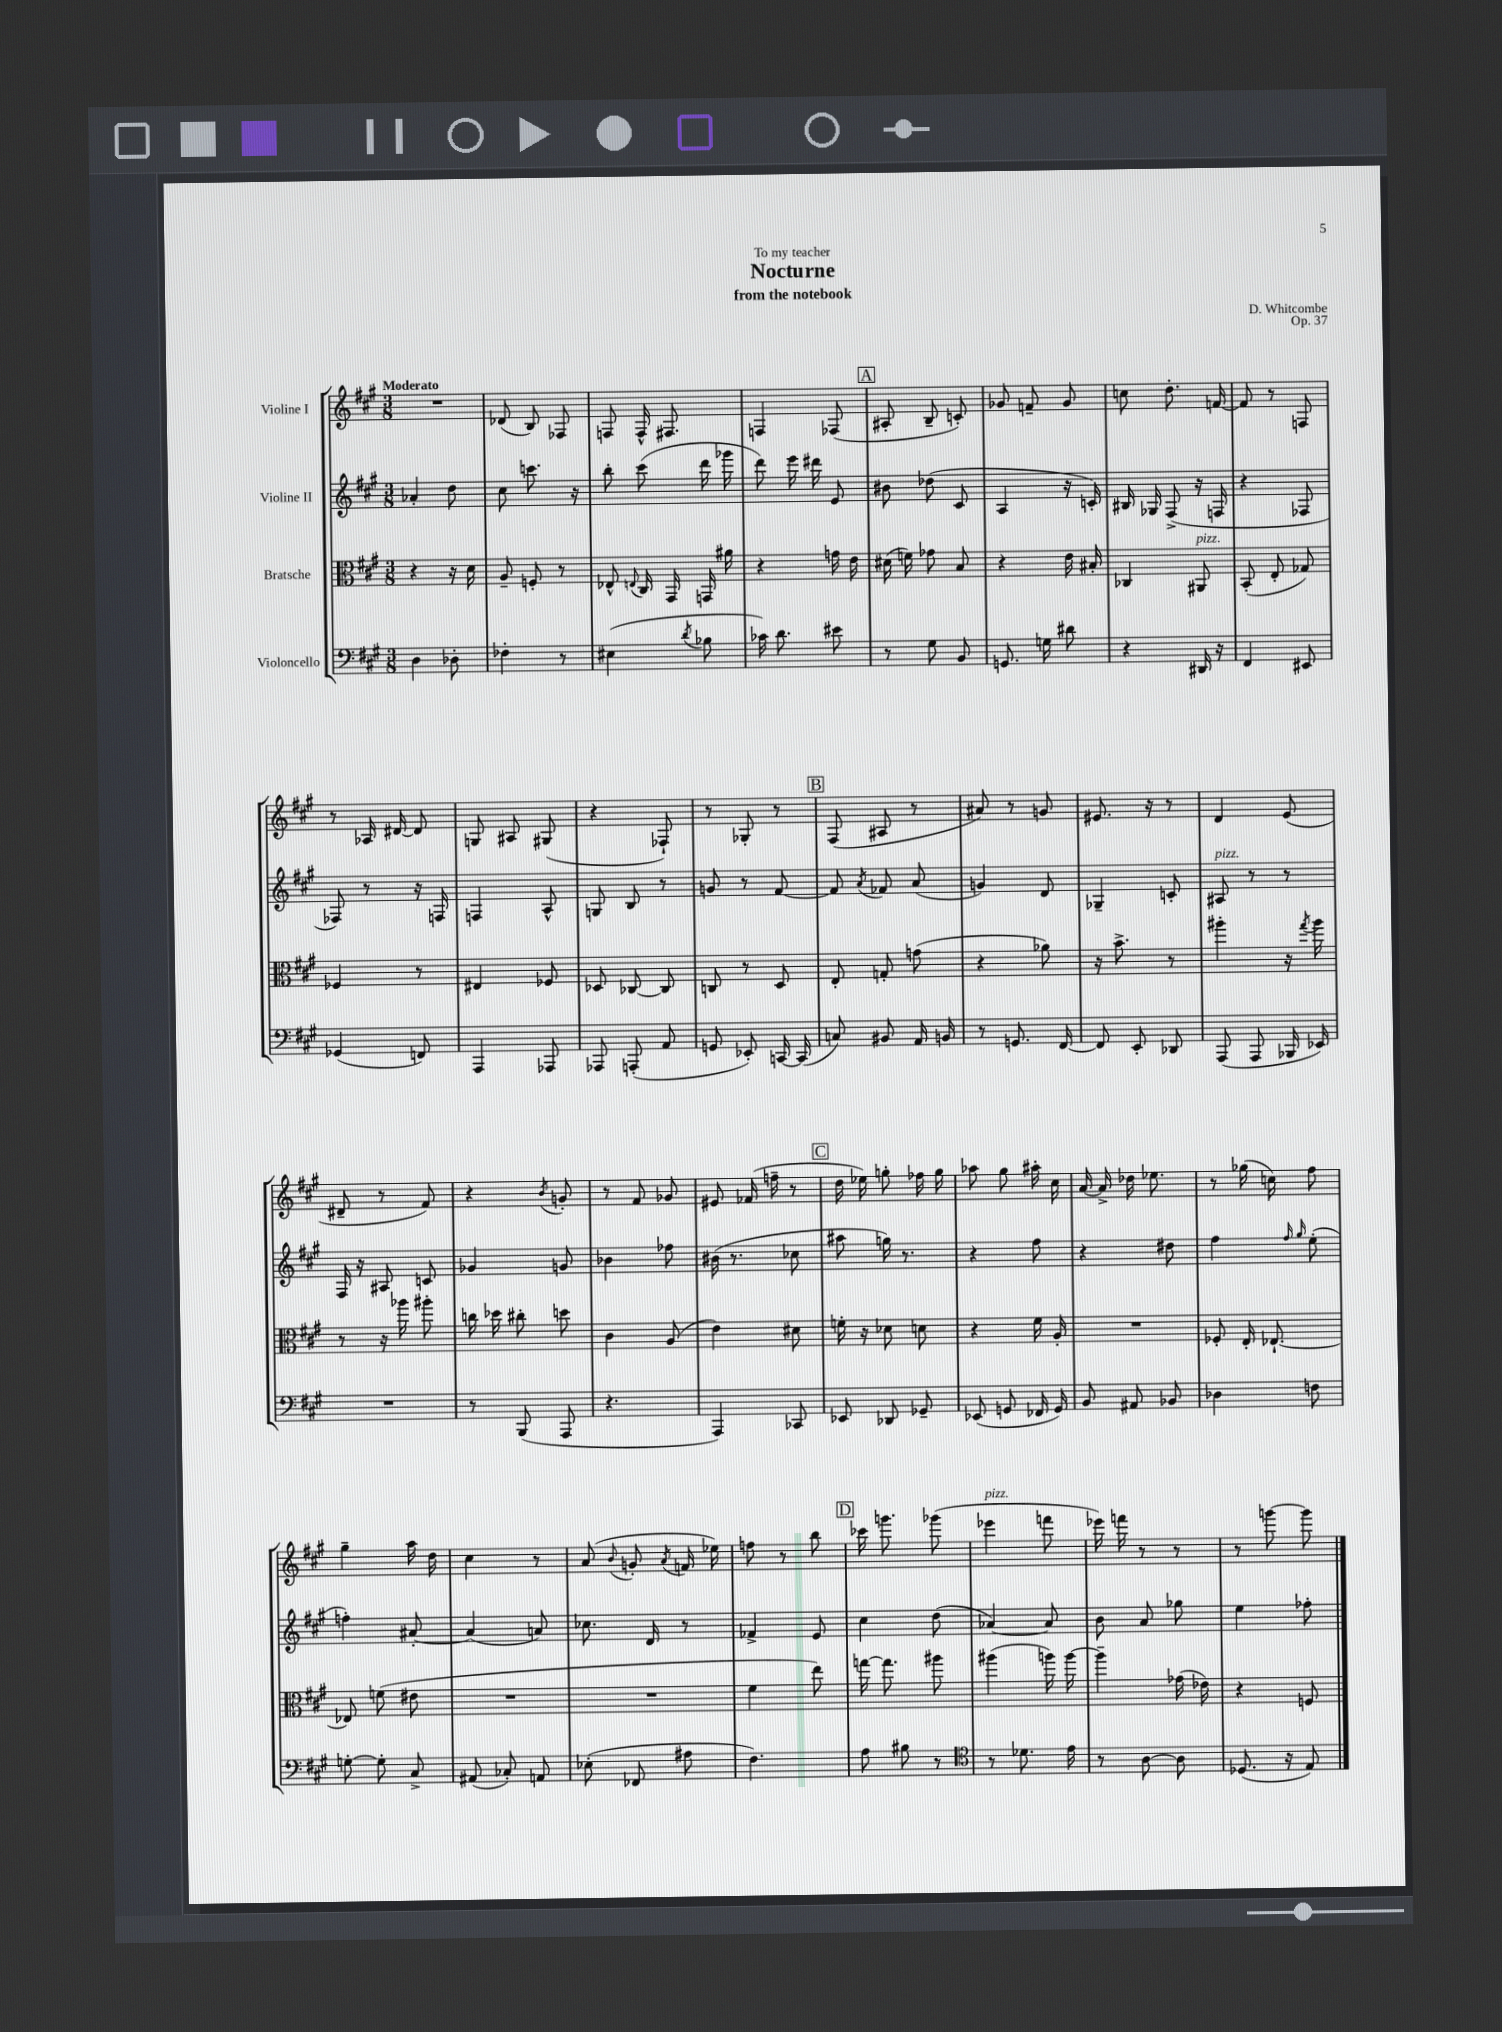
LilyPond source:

\header { title = "Nocturne" composer = "D. Whitcombe" subtitle = "from the notebook" dedication = "To my teacher" opus = "Op. 37" }
<<
\new StaffGroup <<
\new Staff = "s0" \with { instrumentName = "Violine I" } {
    \clef treble \key a \major \numericTimeSignature \time 3/8 \tempo "Moderato"
    \autoBeamOff R4. |
    des'8( b8) fes8 |
    f8 f16-^ fis8. |
    f4 fes8( |
    \mark \markup { \box "A" } ais8-. b8-- c'8-.) |
    ges'8 f'8-- ges'8 |
    c''8 d''8.-. f'16~ |
    f'8 r8 f8 |
    r8 aes16 dis'16~ dis'8 |
    g8 ais8 gis8( |
    r4 fes8-!) |
    r8 ges8-. r8 |
    \mark \markup { \box "B" } fis8( ais8 r8 |
    ais'8) r8 g'8 |
    eis'8. r16 r8 |
    d'4 e'8( |
    dis'8-- r8 fis'8) |
    r4 \acciaccatura { b'8 } g'8-. |
    r8 fis'8 ges'8 |
    eis'8 fes'16( f''16-- r8 |
    \mark \markup { \box "C" } d''16 ees''16) g''8-. fes''16 g''16 |
    aes''8 gis''8 ais''16-. cis''16 |
    a'16~ a'16-> des''16 ees''8. |
    r8 ges''16( c''16) fis''8 |
    gis''4-- a''16 d''16 |
    cis''4 r8 |
    a'8( \appoggiatura { b'8 } g'8-. \acciaccatura { a'8 } f'16 ees''16) |
    f''8 r8 b''8 |
    \mark \markup { \box "D" } ces'''16 g'''8. ges'''8( |
    ees'''4^\markup { \italic "pizz." } f'''8 |
    ees'''16) f'''16 r8 r8 |
    r8 g'''8~ g'''8 \bar "|." |
}
\new Staff = "s1" \with { instrumentName = "Violine II" } {
    \clef treble \key a \major \numericTimeSignature \time 3/8
    \autoBeamOff aes'4-. d''8 |
    cis''8 c'''8. r16 |
    b''8-. cis'''8( d'''16 ges'''16 |
    d'''8) e'''16 dis'''16 e'8 |
    \mark \markup { \box "A" } bis'8 des''8( cis'8 |
    a4 r16 c'16-.) |
    bis16 ges16 fis8->( r16 f16 |
    r4 fes8 |
    fes8) r8 r16 f16 |
    f4 a8-^ |
    g8 b8 r8 |
    g'8 r8 fis'8~ |
    \mark \markup { \box "B" } fis'8 \acciaccatura { a'8 } fes'8 a'8( |
    g'4) d'8 |
    ges4-- c'8-. |
    ais8^\markup { \italic "pizz." } r8 r8 |
    fis16 r16 ais8 c'8 |
    ges'4 g'8 |
    bes'4 fes''8 |
    bis'16( r8. ces''8 |
    \mark \markup { \box "C" } ais''8 g''16) r8. |
    r4 fis''8 |
    r4 dis''8 |
    fis''4 \grace { fis''16 gis''16 } e''8-.( |
    f''4-.) ais'8~-. |
    ais'4( a'8) |
    ces''8. d'16 r8 |
    fes'4-> e'8 |
    \mark \markup { \box "D" } cis''4 d''8( |
    aes'4~) aes'8 |
    b'8 a'8 ges''8 |
    e''4 fes''8-. \bar "|." |
}
\new Staff = "s2" \with { instrumentName = "Bratsche" } {
    \clef alto \key a \major \numericTimeSignature \time 3/8
    \autoBeamOff r4 r16 d'16 |
    a8-- f8-. r8 |
    ees8-^ \appoggiatura { e8 } cis16 gis,16 g,16 ais'16 |
    r4 g'16 e'16 |
    \mark \markup { \box "A" } dis'16( f'16) ges'8 b8 |
    r4 e'16 bis16-. |
    ces4 ais,8^\markup { \italic "pizz." } |
    b,8-.( e8-. ges8) |
    fes4 r8 |
    eis4 fes8 |
    des8 ces8~ ces8 |
    c8 r8 d8 |
    \mark \markup { \box "B" } e8-. g8-. g'8( |
    r4 aes'8) |
    r16 b'8.-> r8 |
    ais''4-. r16 \acciaccatura { gis''8 } ais''16 |
    r8 r16 aes''16 ais''8-. |
    c''16 des''16 cis''8-. d''8 |
    cis'4 a8( |
    e'4) dis'8 |
    \mark \markup { \box "C" } f'16-. r16 des'8 d'8 |
    r4 fis'16 a16-. |
    R4. |
    fes8-. e16-. ees8.~-! |
    ees8 f'8( eis'8 |
    R4. |
    R4. |
    fis'4 e''8) |
    \mark \markup { \box "D" } g''16~ g''8. ais''8 |
    ais''4( a''16) a''16~ |
    a''4-- ges'16( ees'16) |
    r4 f8 \bar "|." |
}
\new Staff = "s3" \with { instrumentName = "Violoncello" } {
    \clef bass \key a \major \numericTimeSignature \time 3/8
    \autoBeamOff d4 des8-. |
    fes4-. r8 |
    eis4( \acciaccatura { d'8 } bes8 |
    ces'16) d'8. eis'8 |
    \mark \markup { \box "A" } r8 gis8 b,8 |
    g,8. g16 dis'8 |
    r4 dis,16 r16 |
    fis,4 eis,8 |
    ges,4( f,8) |
    a,,4 aes,,8 |
    aes,,8 a,,8-.( a,8 |
    g,8 ees,8-.) c,16~ c,16( |
    \mark \markup { \box "B" } c8) bis,8 a,16 b,16 |
    r8 g,8. fis,16~ |
    fis,8 e,8-. des,8 |
    a,,8( a,,8 bes,,16 ees,16) |
    R4. |
    r8 b,,8( a,,8 |
    r4. |
    a,,4) ces,8 |
    \mark \markup { \box "C" } ees,8 des,8 ges,8-- |
    ees,8( g,8 fes,16 g,16) |
    b,8 ais,8 bes,8 |
    des4 f8 |
    g8~-. g8-. cis8-> |
    ais,8( ces8-.) a,8 |
    ees8-.( fes,8 ais8 |
    fis4.) |
    \mark \markup { \box "D" } a8 bis8 r8 |
    \clef tenor r8 des'8. e'16 |
    r8 a8~ a8 |
    des8.( r16 e8) \bar "|." |
}
>>
>>
\layout { \context { \Score \remove "Bar_number_engraver" } }
